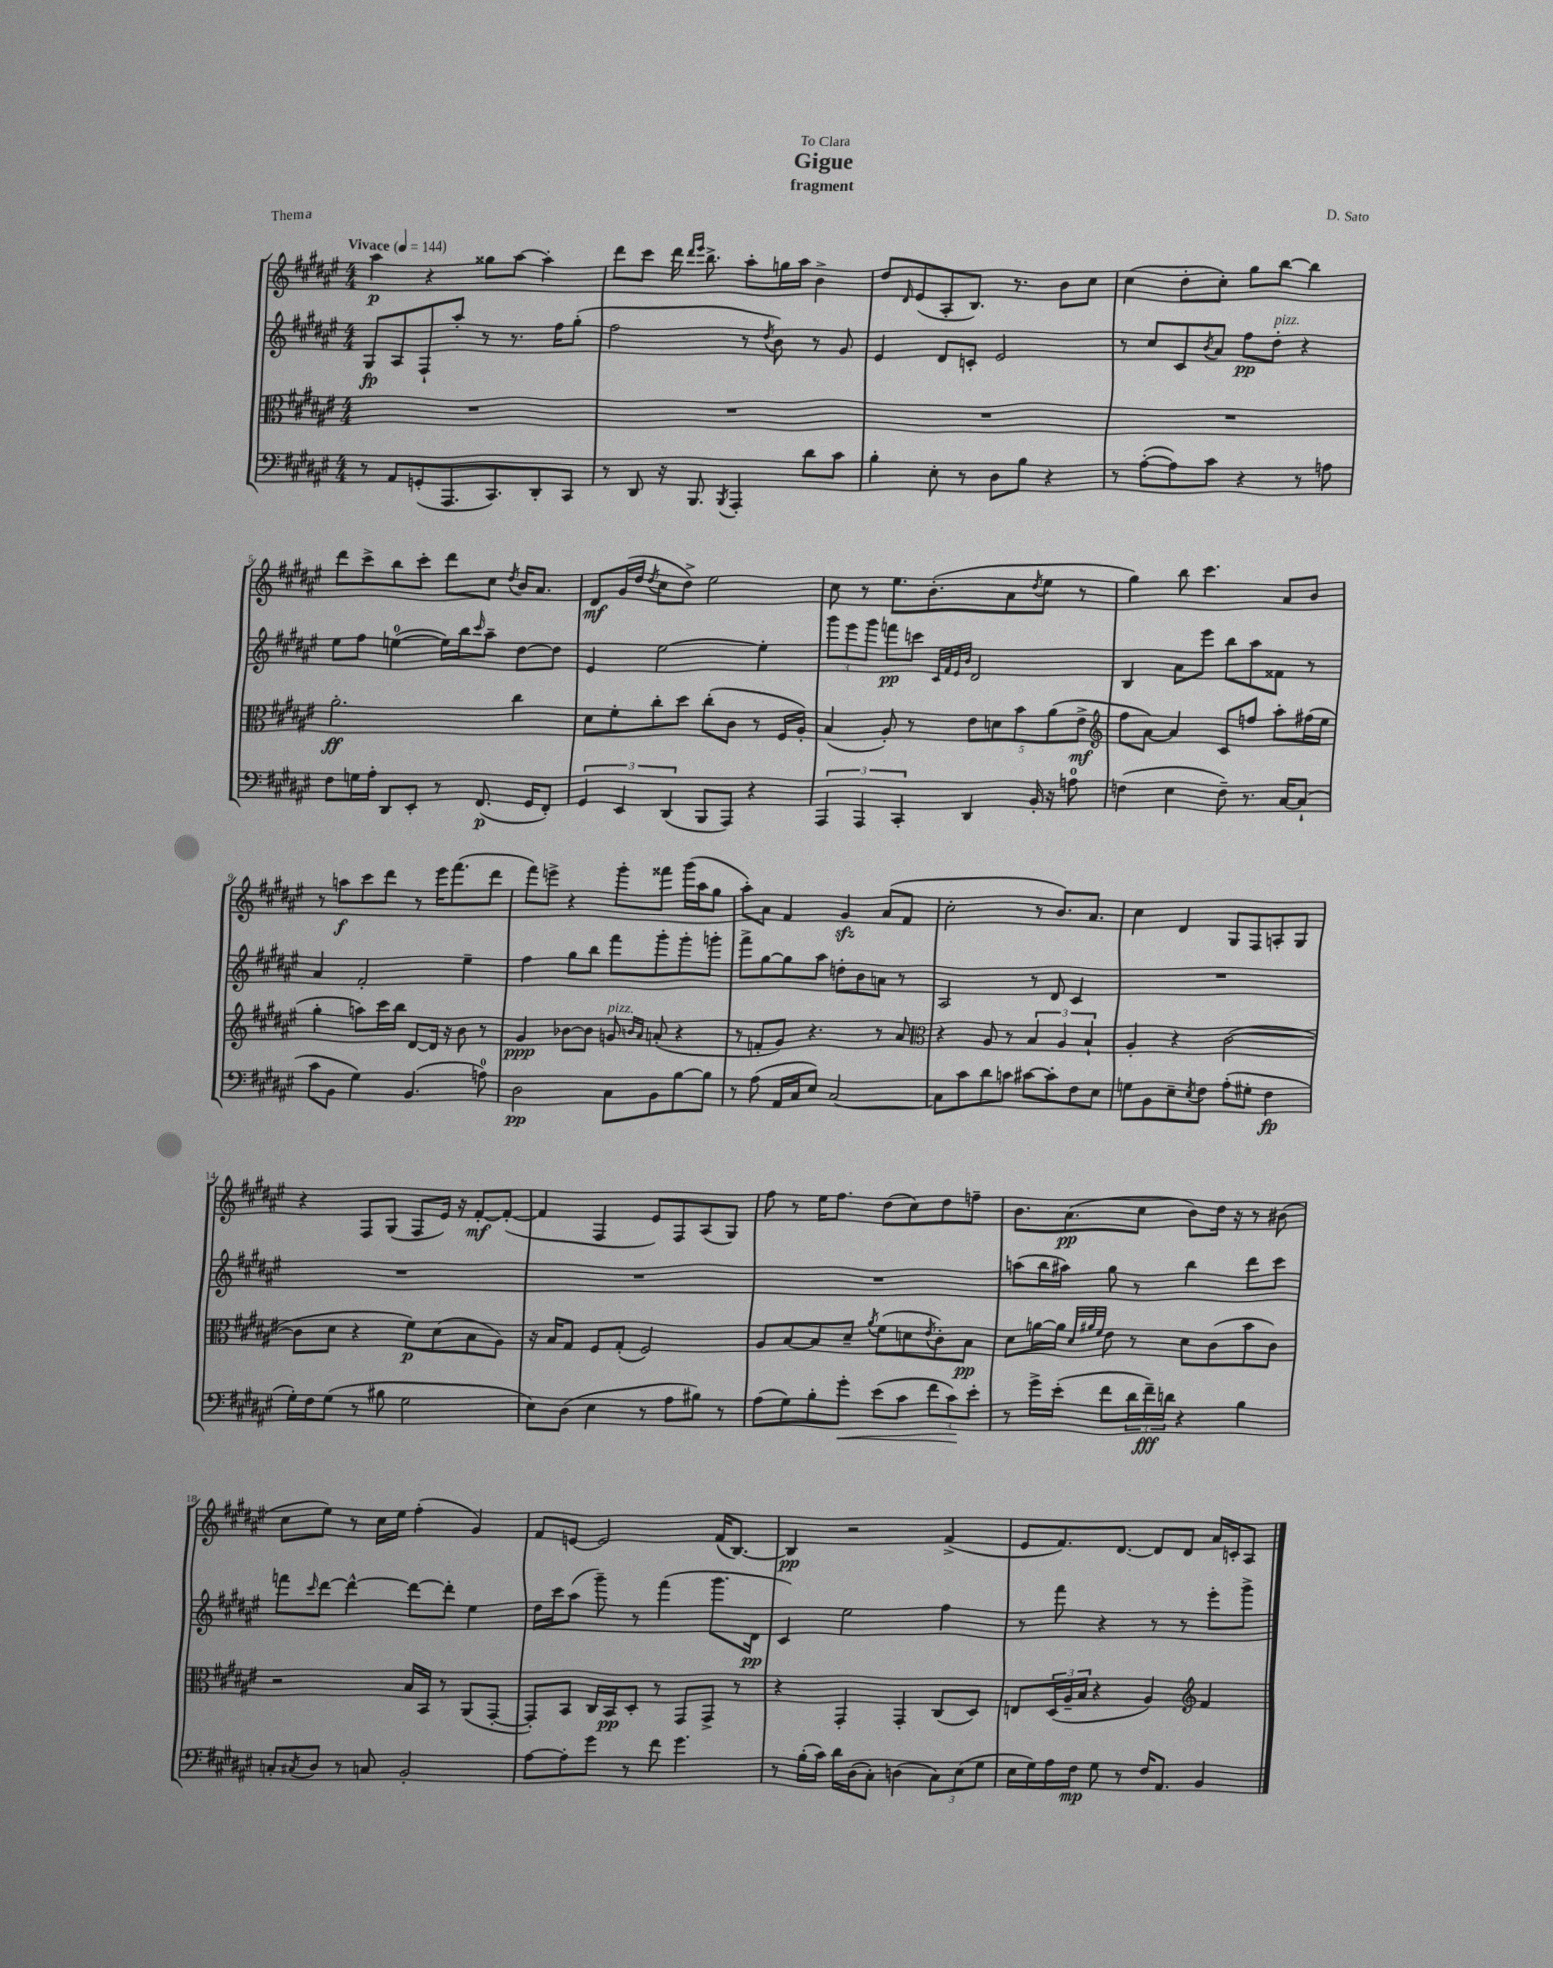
\header { title = "Gigue" composer = "D. Sato" subtitle = "fragment" dedication = "To Clara" piece = "Thema" }
<<
\new StaffGroup <<
\new Staff = "s0" {
    \clef treble \key fis \major \numericTimeSignature \time 4/4 \tempo "Vivace" 4 = 144
    ais''4\p r4 gisis''8 ais''8~ ais''4-. |
    dis'''8 cis'''8 dis'''16 \grace { dis'''16 eis'''16 } b''8.-> ais''8-. g''16 ais''16 b'4-> |
    dis''8 \grace { dis'16 } eis'8( ais8-. b8.) r8. b'8 cis''8 |
    cis''4( dis''8-. cis''8-.) gis''8 b''8~ b''4 |
    dis'''8 cis'''8-> b''8 cis'''8-. dis'''8 cis''8 \acciaccatura { dis''8 } b'16 ais'8. |
    dis'8\mf gis'16( dis''16 \acciaccatura { dis''8 } cis''8 dis''8->) eis''2 |
    cis''8 r8 eis''8. b'8.-.( ais'8 \acciaccatura { dis''8 } eis''8 r8 |
    gis''4) b''8 cis'''4. ais'8 b'8 |
    r8 a''8\f cis'''8 dis'''8 r8 eis'''16 fis'''8.( dis'''8 |
    fis'''8) e'''8-> r4 gis'''8-. fisis'''8 gis'''16( ais''16 gis''8 |
    ais''8-.) ais'8 fis'4 gis'4\sfz ais'8( fis'8 |
    cis''2-. r8 b'8.) ais'8. |
    cis''4 dis'4 gis8 fis8 a8-. gis8 |
    r4 fis8 gis8( fis8 eis'16) r16 fis'8~-.\mf fis'8~-.( |
    fis'4 fis4 eis'8) fis8 ais8( gis8) |
    fis''8 r8 eis''16 fis''8. dis''8( cis''8) dis''8 f''8-- |
    b'8. ais'8.\pp( cis''8 b'8) dis''16 r16 r8 bis'8( |
    cis''8 eis''8) r8 cis''16 eis''16 fis''4-.( gis'4) |
    fis'8 e'8~ e'2 fis'16( b8.~) |
    b4\pp r2 fis'4->( |
    eis'8 fis'8.) dis'8.~ dis'8 dis'8 ais'16 c'16-. ais8 \bar "|." |
}
\new Staff = "s1" {
    \clef treble \key fis \major \numericTimeSignature \time 4/4
    gis8\fp ais8 fis8-! ais''8-. r8 r8. fis''16 gis''8-.( |
    fis''2 r8 \acciaccatura { dis''8 } b'8) r8 gis'8 |
    eis'4 dis'8 c'8-. eis'2 |
    r8 cis''8 cis'8 \acciaccatura { b'8 } ais'8 fis''8\pp dis''8-.^\markup { \italic "pizz." } r4 |
    eis''8 fis''8 e''4-0~( e''16) b''16 \grace { cis'''16 } ais''8-- dis''8~ dis''8 |
    eis'4 eis''2~ eis''4-. |
    \tuplet 3/2 { gis'''8 eis'''8 gis'''8 } f'''8\pp c'''8 \grace { cis'32 fis'32 eis'32 b'32 } dis'2 |
    b4 ais'8 eis'''8 b''8 ais''8 fisis'8 r8 |
    ais'4 fis'2-. eis''4-- |
    fis''4 gis''8 b''8 fis'''8 gis'''8-. gis'''8-. g'''8-. |
    fis'''8-> gis''8~ gis''8 ais''8 d''8-. b'8 a'8 r8 |
    ais2 r8 dis'8 cis'4 |
    R1 |
    R1 |
    R1 |
    R1 |
    a''8( b''16 ais''16) gis''8 r8 b''4 dis'''8 cis'''8 |
    f'''8 \grace { cis'''16 } dis'''8~ dis'''4~-^ dis'''8~ dis'''8-. eis''4 |
    dis''16 cis'''16 ais''8( gis'''8--) r8 fis'''4( gis'''8. dis'16\pp |
    cis'4) eis''2 fis''4 |
    r8 fis'''8 r4 r8 r8 eis'''8-. gis'''8-> \bar "|." |
}
\new Staff = "s2" {
    \clef alto \key fis \major \numericTimeSignature \time 4/4
    R1 |
    R1 |
    R1 |
    R1 |
    ais'2.-.\ff cis''4 |
    dis'8 fis'8-. cis''8-. dis''8 cis''8-.( cis'8 r8 fis16 ais16-.) |
    b4( ais8-.) r8 \tuplet 5/4 { eis'8 d'8 b'8 ais'8( eis'8->\mf } |
    \clef treble fis''8 ais'8~) ais'4 cis'8 f''8 ais''8-. fis''16( eis''16 |
    gis''4-. a''8) cis'''16 b''16 dis'8~ dis'16 r16 b'8 r8 |
    gis'4\ppp bes'8~ bes'8 g'8^\markup { \italic "pizz." } \grace { b'16 ais'16 } a'8-.( r4 |
    r8 f'8-. gis'8) r4. r8 ais'8 |
    \clef alto r4 ais8 r8 \tuplet 3/2 { b4 ais4 b4-! } |
    ais4-. r4 cis'2~( |
    cis'8 dis'8 r4 fis'8\p) dis'8( b8 ais8) |
    r16 b16 gis8 fis8 gis8-.( fis2) |
    ais8 b8~ b8 dis'8-- \acciaccatura { ais'8 } fis'8( d'8 \acciaccatura { eis'8 } cis'8-.) b8\pp |
    dis'8 a'16~ a'16 \grace { dis'32 ais'32 fis'32 } eis'8 r8 dis'8 cis'8( b'8 cis'8) |
    r2 b16 b,16 r8 ais,8( gis,8~-. |
    gis,8-.) b,8 cis16 b,16\pp dis8-. r8 gis,8 gis,8-> r8 |
    r4 gis,4-. gis,4-. cis8( dis8) |
    e8 \tuplet 3/2 { dis16( ais16-- b16 } r4 ais4) \clef treble fis'4 \bar "|." |
}
\new Staff = "s3" {
    \clef bass \key fis \major \numericTimeSignature \time 4/4
    r8 ais,8 g,8-.( ais,,8. cis,8.) dis,8-. cis,8 |
    r8 dis,8 r16 b,,8. \acciaccatura { b,,8 } ais,,4-. dis'8 cis'8 |
    b4-. eis8-. r8 dis8 b8 r4 |
    r8 ais8~-.( ais8) cis'8 r4 r8 a8 |
    fis8 g16 ais16-. dis,8 eis,8-. r8 fis,8.\p( gis,16 fis,8-.) |
    \tuplet 3/2 { gis,4 eis,4 dis,4( } b,,8 ais,,8) r4 |
    \tuplet 3/2 { ais,,4 ais,,4 cis,4-. } dis,4 b,16-. r16 a8-0 |
    f4( eis4 f8--) r8. cis16~ cis8-!( |
    cis'8 b,8 gis4) b,4.( a8-0) |
    dis2\pp cis8 b,8 b8~ b8 |
    r8 ais8( ais,16 cis16 eis8) cis2~ |
    cis8 cis'8 dis'8 c'8 cis'8~ cis'8-. fis8 eis8 |
    g8 b,8 eis8-- \acciaccatura { eis8 } fis8 ais8-.( gis8-. fis4\fp |
    gis16-.) fis16 gis8( r8 bis8 gis2 |
    eis8) dis8( eis4 r8 ais8 bis8) r8 |
    ais8( gis8) b8-. gis'8-.\< eis'8( cis'8 \tuplet 3/2 { fis'8 cis'8\!) eis'8-. } |
    r8 gis'16-> eis'16-.( fis'8 \tuplet 3/2 { dis'16 fis'16--\fff) d'16 } r4 b4 |
    c8-. \acciaccatura { cis8 } dis8 r8 c8 b,2-. |
    ais8~ ais8-. gis'8 r8 fis'8 gis'4. |
    r8 b16-.( cis'16) dis'16 dis16( cis8-.) d4( \tuplet 3/2 { cis8) eis8( gis8 } |
    eis16 gis16) ais16 fis16\mp gis8 r8 fis16 ais,8. b,4 \bar "|." |
}
>>
>>
